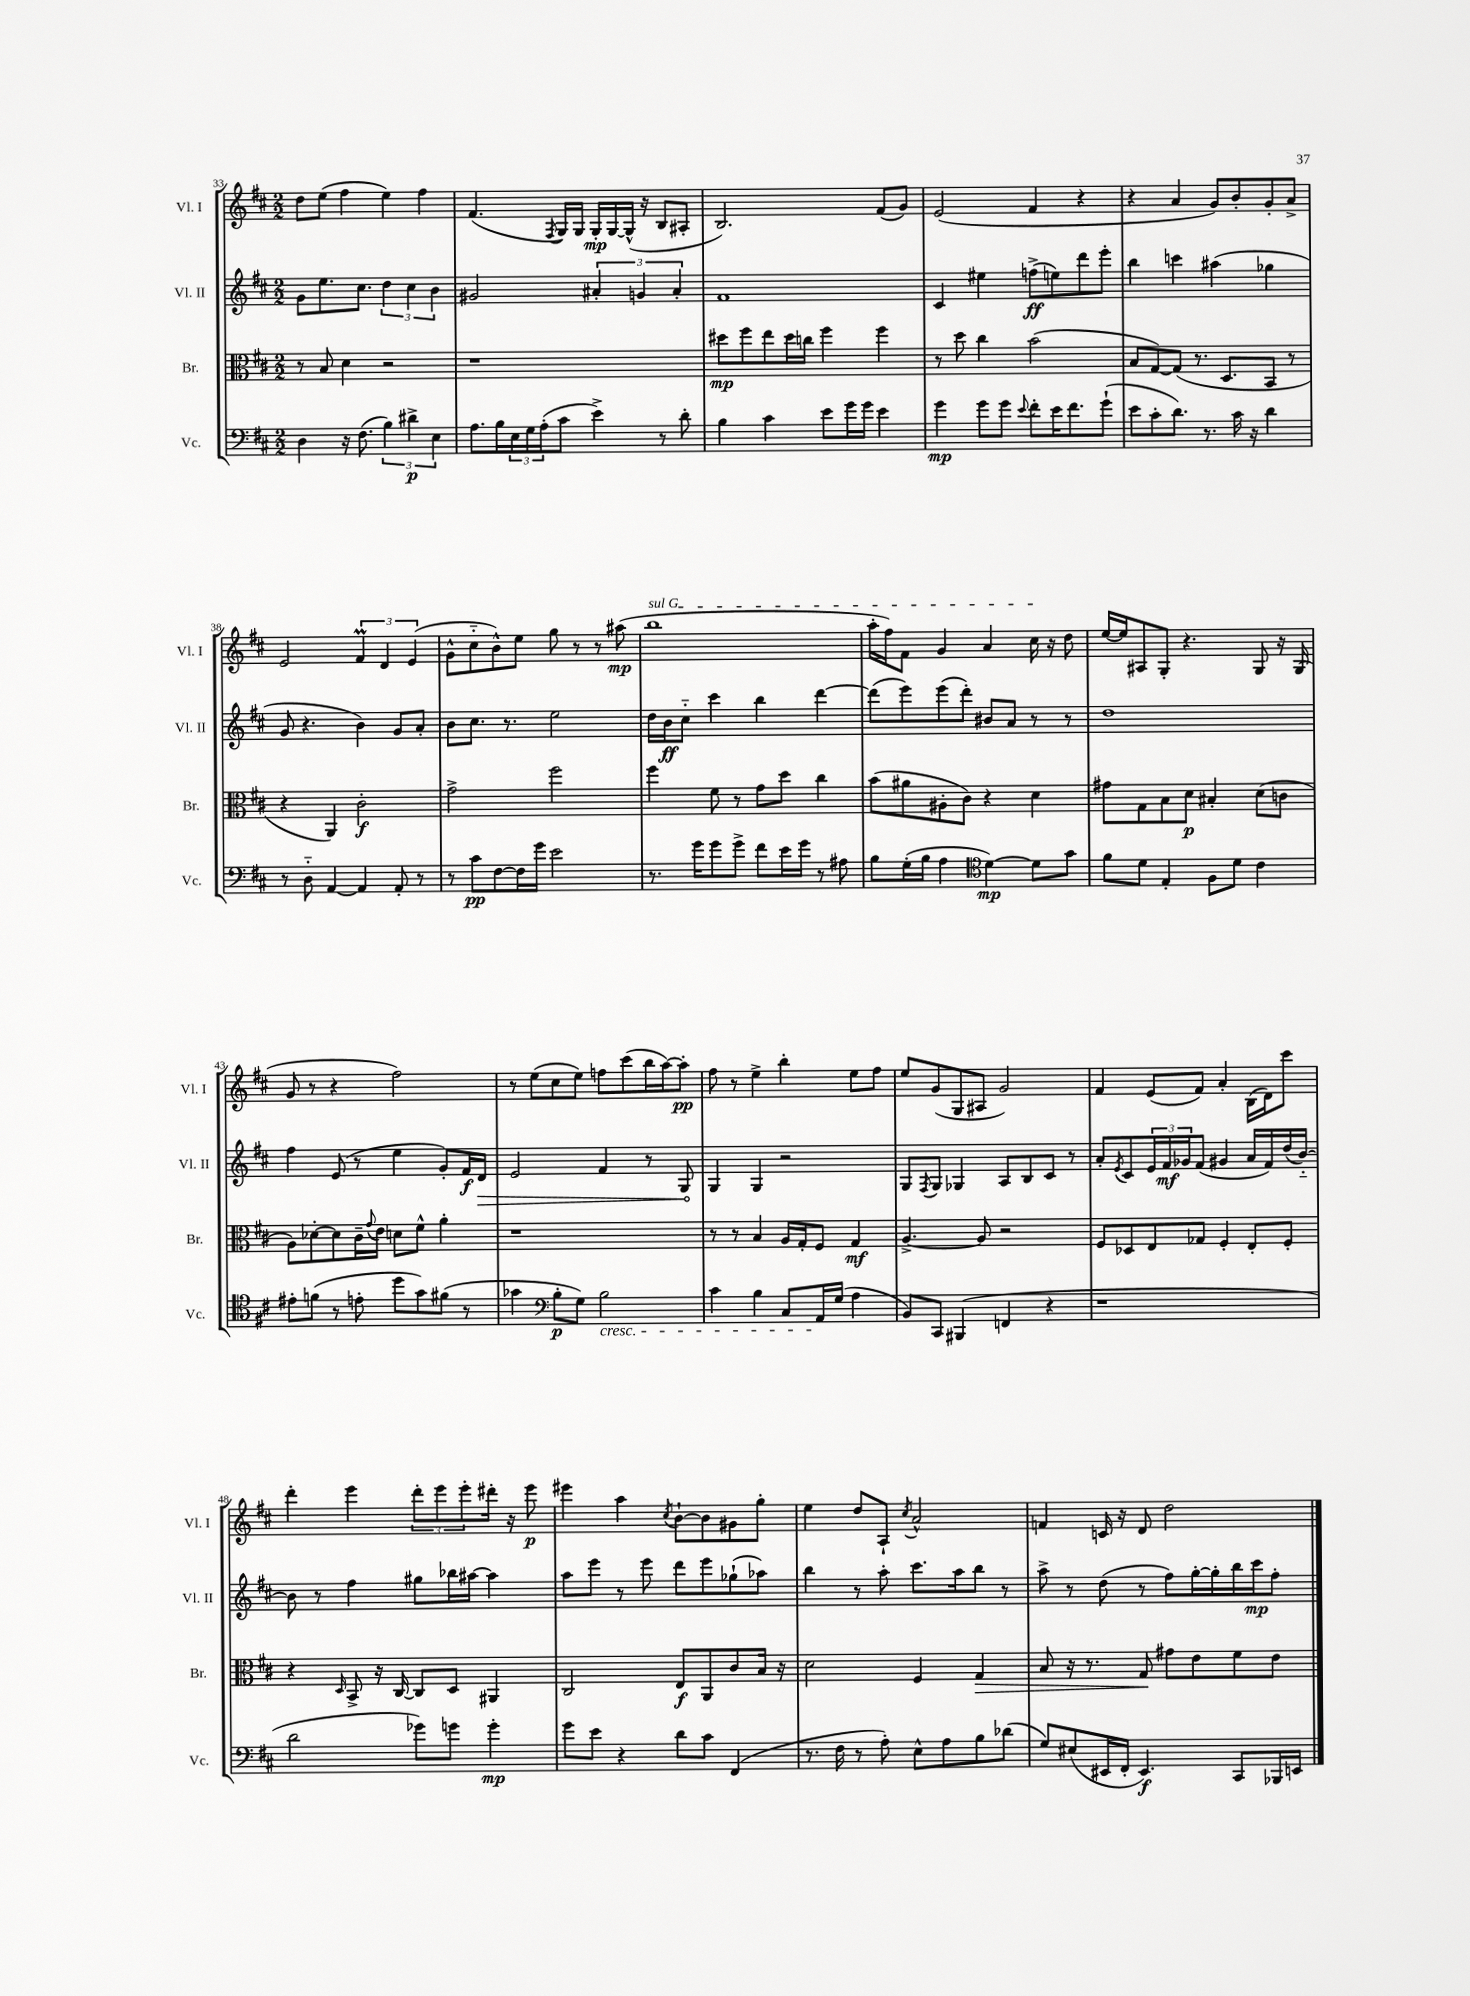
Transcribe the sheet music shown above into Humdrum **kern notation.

**kern	**kern	**kern	**kern
*staff4	*staff3	*staff2	*staff1
*clefF4	*clefC3	*clefG2	*clefG2
*k[f#c#]	*k[f#c#]	*k[f#c#]	*k[f#c#]
*M2/2	*M2/2	*M2/2	*M2/2
4D	8r	8g	8dd
.	8B	8.ee	(8ee
16r	4d	.	4ff#
(8.F#	.	8.cc#	.
6B)	2r	6dd	4ee)
6d#^	.	6cc#	.
.	.	.	4ff#
6E	.	6b	.
=	=	=	=
8.A	1r	2g#	(4.f#
16B	.	.	.
24E	.	.	.
24G	.	.	.
(24A'	.	.	.
.	.	.	8qF#
8c#	.	.	16G)
.	.	.	16G
4e^)	.	6a#'	16G'
.	.	.	[16G
.	.	.	(16G^^]
.	.	6g	.
.	.	.	16r
8r	.	.	8B
.	.	6a#'	.
8d'	.	.	8A#'
=	=	=	=
4B	8dd#	1f#	2.B)
.	8ff#	.	.
4c#	8ee	.	.
.	16dd#	.	.
.	16cc	.	.
8e	4ff#	.	.
16g	.	.	.
16g	.	.	.
4e	4ff#	.	(8f#
.	.	.	8g)
=	=	=	=
4g	8r	4c#	(2e
.	8dd	.	.
8g	4cc#	4ee#	.
8g	.	.	.
8qqe	.	.	.
8f#'	(2b	(8ff^	4f#
16e	.	8ee)	.
8.f#	.	.	.
.	.	8ddd	4r
(8g`	.	8eee'	.
=	=	=	=
8e	8B	4bb	4r
8c#'	[8G)	.	.
8.d)	(8G]	4ccc	4a
.	8.r	.	.
8.r	.	.	.
.	.	(4aa#	8g)
.	8.D	.	.
16c#	.	.	8b'
16r	.	.	.
4d	8BB	4gg-	8g'
.	8r	.	8a^
=	=	=	=
8r	4r	8g	2e
8D'~	.	4.r	.
[4AA	4AA)	.	.
4AA]	2c#'	4b)	6f#
.	.	.	6d
8AA'	.	8g	.
.	.	.	(6e
8r	.	8a'	.
=	=	=	=
8r	2g^	8b	8g^^
8c#	.	8.cc#	8cc#'~
[8F#	.	.	8b^^)
.	.	8.r	.
16F#]	.	.	8ee
16g	.	.	.
2e	2ff#	2ee	8gg
.	.	.	8r
.	.	.	8r
.	.	.	(8aa#
=	=	=	=
8.r	4ff#	16dd	1bb
.	.	16b	.
.	.	8cc#'~	.
16g	.	.	.
8g	8f#	4ccc#	.
8g^	8r	.	.
8f#	8g	4bb	.
16e	8dd	.	.
16g	.	.	.
8r	4cc#	[4ddd	.
8A#	.	.	.
=	=	=	=
8B	(8b	(8ddd]	16aa'
.	.	.	16ff#)
(16G'	8a#	8eee)	8f#
16B	.	.	.
4A	8A#'	(8eee	4g
.	8c#)	8ddd')	.
*clefC4	*	*	*
[4d)	4r	8b#	4a
.	.	8a	.
8d]	4d	8r	16cc#
.	.	.	16r
8g	.	8r	8dd
=	=	=	=
8f#	8g#	1dd	[16ee
.	.	.	16ee]
8d	8G	.	8A#
4E'	8B	.	8G'
.	8d	.	4.r
8F#	4B#'	.	.
8d	.	.	.
4c#	(8d	.	8G
.	8c	.	16r
.	.	.	(16G
=	=	=	=
8e#'	8A)	4ff#	8g
(8f	[8d-'	.	8r
8r	8d-]	(8e	4r
8e'	16c#~	8r	.
.	8qqg	.	.
.	16e	.	.
8dd	8d	4ee	2ff#)
8g)	8f#^^	.	.
(8f#	4a'	8g')	.
8r	.	16f#	.
.	.	16d	.
=	=	=	=
4g-	1r	2e	8r
.	.	.	(8ee
*clefF4	*	*	*
8B'	.	.	8cc#
8G)	.	.	8ee)
2B	.	4f#	8ff
.	.	.	(8ccc#
.	.	8r	16bb
.	.	.	[16aa)
.	.	8G	8aa']
=	=	=	=
4c#	8r	4G	8ff#
.	8r	.	8r
4B	4B	4G	4ee^
8C#	16A	2r	4bb'
.	16G'	.	.
16AA	8F#	.	.
(16G	.	.	.
4A	4G	.	8ee
.	.	.	8ff#
=	=	=	=
8BB)	[4.A^	8G	8ee
.	.	8qF#	.
8CC#	.	8G	(8g
(4BBB#	.	4G-	8G
.	8A]	.	8A#
4FF	2r	8A	2g)
.	.	8B	.
4r	.	8c#	.
.	.	8r	.
=	=	=	=
1r	8F#	8a'	4f#
.	.	8qe	.
.	8D-	8c#	.
.	8E	24e	(8e
.	.	24f#	.
.	.	24g-	.
.	8G-	(8f#	8f#)
.	4F#'	4g#	4a'
.	8E'	16a	(16B
.	.	16f#)	16d)
.	8F#'	(16dd	8ccc#
.	.	[16b'~)	.
=	=	=	=
2d	4r	8b]	4ddd'
.	.	8r	.
.	16qqD	.	.
.	8BB^	4ff#	4eee
.	16r	.	.
.	[16C#	.	.
8g-)	8C#]	8gg#	12ddd'
.	.	.	12eee
8g	8D	16bb-	.
.	.	.	12eee'
.	.	[16aa#	.
4g'	4AA#	4aa#]	16ddd#'
.	.	.	16r
.	.	.	8eee
=	=	=	=
8g	2C#	8aa	4eee#
8e	.	8eee	.
4r	.	8r	4aa
.	.	8eee	.
.	.	.	8qcc#
8d	8E	8ddd	[8b`
8c#	8AA	8eee	8b]
(4FF#	8c#	(8gg-`	8g#
.	16B	8aa-)	8gg'
.	16r	.	.
=	=	=	=
8.r	2d	4bb	4ee
16F#	.	.	.
8r	.	8r	8dd
8A')	.	8aa'	8A`
.	.	.	8qcc#
8E^^	4F#	8.ccc#	2a^^
8A	.	.	.
.	.	16aa	.
8B	4G	8bb	.
(8d-	.	8r	.
=	=	=	=
8G)	8B	8aa^	4f
(8E#	16r	8r	.
.	8.r	.	.
16EE#	.	(8dd	16c
16FF#'	.	.	16r
4.EE#)	8G	8r	8d
.	8g#	8ff#)	2dd
.	8e	[16gg'	.
.	.	16gg']	.
8CC#	8f#	16bb	.
.	.	16ccc#	.
16BBB-	8e	8ff#'	.
16EE	.	.	.
==	==	==	==
*-	*-	*-	*-
